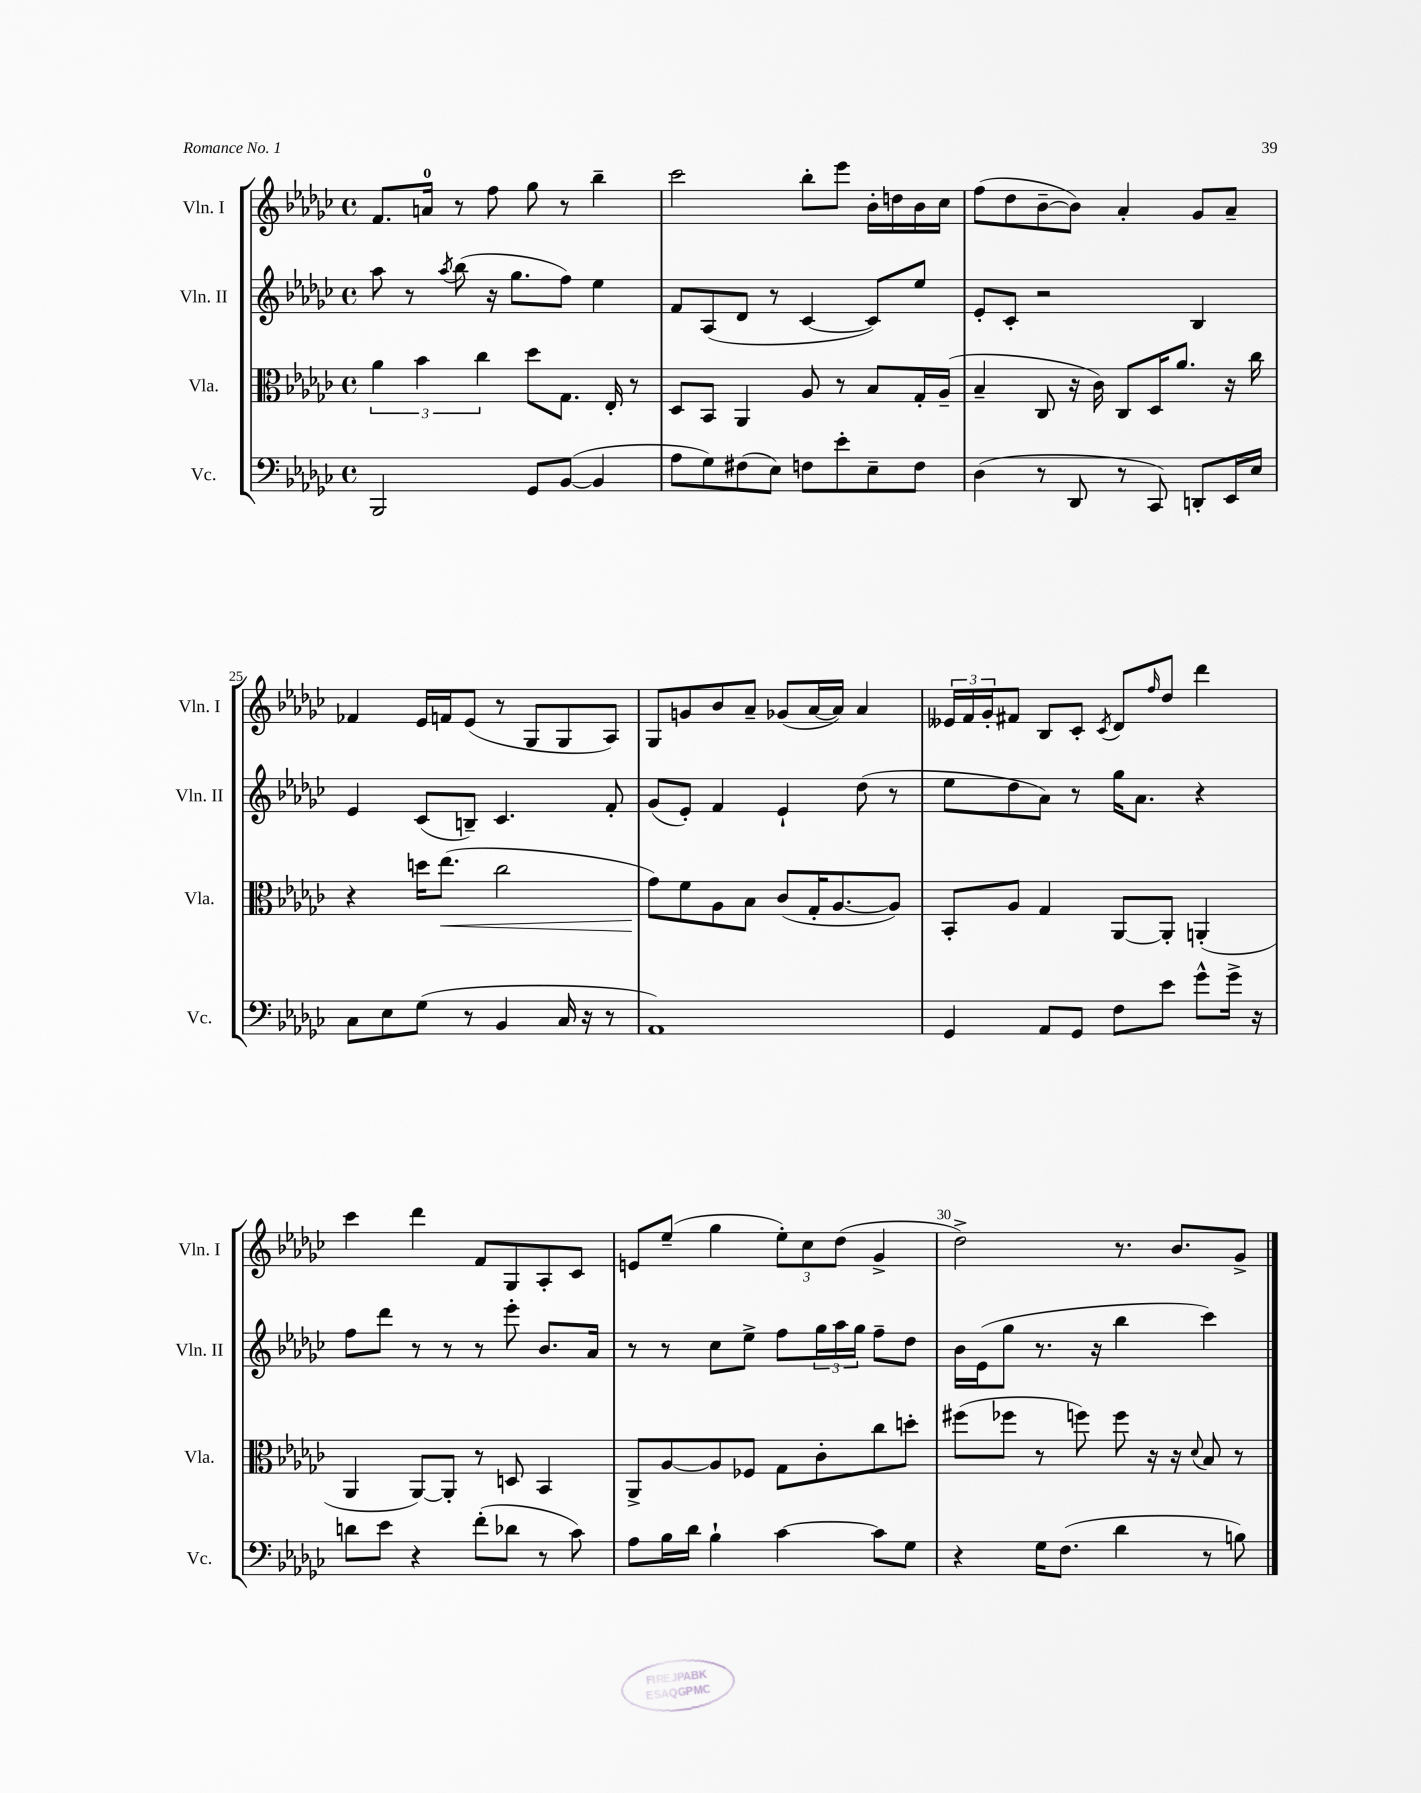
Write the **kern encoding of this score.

**kern	**kern	**kern	**kern
*staff4	*staff3	*staff2	*staff1
*clefF4	*clefC3	*clefG2	*clefG2
*k[b-e-a-d-g-c-]	*k[b-e-a-d-g-c-]	*k[b-e-a-d-g-c-]	*k[b-e-a-d-g-c-]
*M4/4	*M4/4	*M4/4	*M4/4
*met(c)	*met(c)	*met(c)	*met(c)
2BBB-	6a-	8aa-	8.f
.	.	8r	.
.	6b-	.	.
.	.	.	16a
.	.	8qaa-	.
.	.	(8bb-	8r
.	6cc-	.	.
.	.	16r	8ff
.	.	8.gg-	.
8GG-	8dd-	.	8gg-
([8BB-	8.G-	8ff)	8r
4BB-]	.	4ee-	4bb-~
.	16E-'	.	.
.	8r	.	.
=	=	=	=
8A-	8D-	8f	2ccc-
8G-)	8BB-	(8A-	.
(8F#	4AA-	8d-	.
8E-)	.	8r	.
8F	8A-	[4c-	8bb-'
8e-'	8r	.	8eee-
8E-~	8B-	8c-])	16b-'
.	.	.	16dd
8F	16G-'	8ee-	16b-
.	(16A-~	.	16cc-
=	=	=	=
(4D-	4B-~	8e-'	(8ff
.	.	8c-'	8dd-
8r	8C-	2r	[8b-~
8DD-	16r	.	8b-])
.	16c-)	.	.
8r	8C-	.	4a-'
8CC-)	16D-	.	.
.	8.a-	.	.
8DD'	.	4B-	8g-
16EE-	16r	.	8a-~
16E-	16cc-	.	.
=	=	=	=
8C-	4r	4e-	4f-
8E-	.	.	.
(8G-	16dd	(8c-	16e-
.	(8.ee-	.	16f
8r	.	8B~)	(8e-
4BB-	2cc-	4.c-	8r
.	.	.	8G-
16C-	.	.	8G-
16r	.	.	.
8r	.	8f'	8A-)
=	=	=	=
1AA-)	8g-)	(8g-	8G-
.	8f	8e-')	8g
.	8A-	4f	8b-
.	8B-	.	8a-~
.	(8c-	4e-`	(8g-
.	16G-'	.	[16a-
.	[8.A-	.	16a-])
.	.	(8dd-	4a-
.	8A-])	8r	.
=	=	=	=
4GG-	8BB-'	8ee-	24e--
.	.	.	24f
.	.	.	24g-'
.	8A-	8dd-	8f#
8AA-	4G-	8a-)	8B-
8GG-	.	8r	8c-'
.	.	.	8qc-
8F	[8AA-	16gg-	8d-
.	.	8.a-	.
.	.	.	16qqff
8e-	8AA-']	.	8dd-
8g-^^	(4AA'	4r	4ddd-
16g-^	.	.	.
16r	.	.	.
=	=	=	=
8d	4AA-	8ff	4ccc-
8e-	.	8ddd-	.
4r	[8AA-)	8r	4ddd-
.	8AA-']	8r	.
(8f'	8r	8r	8f
8d-	8D	8eee-'	8G-
8r	4BB-	8.b-	8A-'
8c-)	.	.	8c-
.	.	16a-	.
=	=	=	=
8A-	8AA-^	8r	8e
16B-	[8A-	8r	(8ee-~
16d-	.	.	.
4B-`	8A-]	8cc-	4gg-
.	8F-	8ee-^	.
[4c-	8G-	8ff	12ee-')
.	.	.	12cc-
.	8c-'	24gg-	.
.	.	24aa-	(12dd-
.	.	24gg-	.
8c-]	8cc-	8ff~	4g-^
8G-	8dd'	8dd-	.
=	=	=	=
4r	(8ff#	16b-	2dd-^)
.	.	(16e-	.
.	8ff-	8gg-	.
16G-	8r	8.r	.
(8.F	.	.	.
.	8ff)	.	.
.	.	16r	.
4d-	8ff	4bb-	8.r
.	16r	.	.
.	16r	.	8.b-
.	8qqd-	.	.
8r	8B-	4ccc-)	.
8B)	8r	.	8g-^
==	==	==	==
*-	*-	*-	*-
